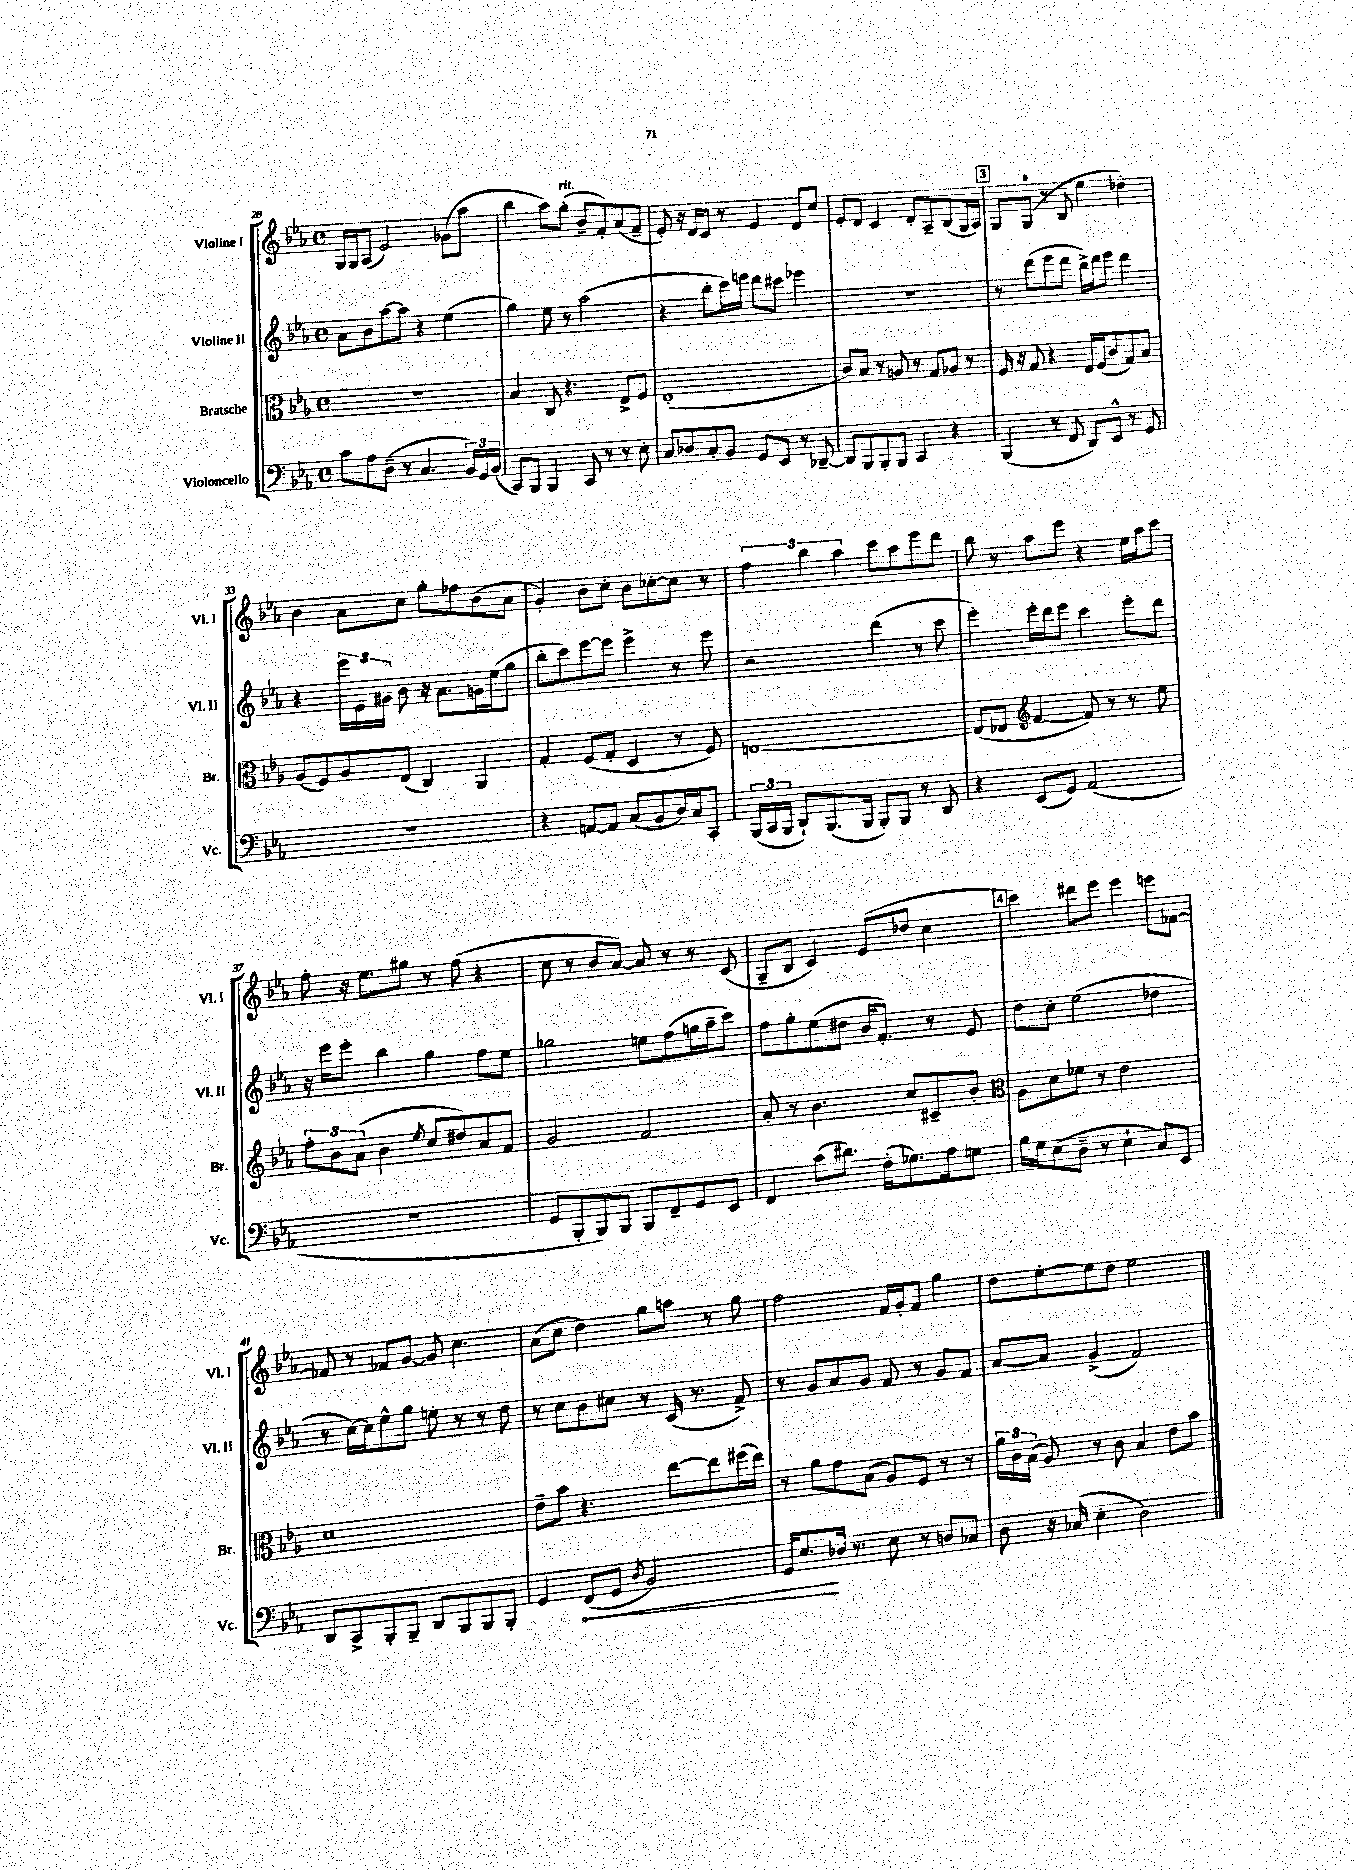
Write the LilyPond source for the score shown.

<<
\new StaffGroup <<
\new Staff = "s0" \with { instrumentName = "Violine I" shortInstrumentName = "Vl. I" } {
    \clef treble \key ees \major \defaultTimeSignature \time 4/4
    \autoBeamOff g16[ g16 aes8]( ees'2) ges'8[( aes''8] |
    bes''4 aes''8[) g''8]-.^\markup { \italic "rit." }( bes'8[-- f'8-.) aes'8( f'8]-- |
    ees'8-.) r16 d'16[ c'8] r8 ees'4 d'8[ c''8] |
    ees'8[-. d'8] c'4 d'8[-. aes8-- bes8( g16 aes16]) |
    \mark \markup { \box "3" } g8[ g8]-0( r8 bes8 ees''4 des''4-.) |
    bes'4 aes'8[ c''8] g''8[-. fes''8 bes'8( aes'8] |
    g'4-.) bes'8[ c''8]-. bes'8[ ces''8~-. ces''8] r8 |
    \tuplet 3/2 { f''4 bes''4 aes''4 } c'''8[ aes''8 ees'''8 d'''8] |
    bes''8 r8 aes''8[ ees'''8] r4 ees''16[ aes''16 c'''8] |
    f''8-. r16 ees''8.[ gis''8] r8 f''8( r4 |
    c''8 r8 bes'8[ aes'8]~) aes'8 r8 r8 c'8( |
    g8[-- bes8] c'4) ees'8[( des''8] c''4 |
    \mark \markup { \box "4" } c'''4) dis'''8[ ees'''8] ees'''4 e'''8[ fes'8]~ |
    fes'8 r8 fes'8[ g'8]~ g'8 c''4. |
    aes'8[( c''8] d''4) g''8[ a''8] r8 g''8 |
    f''2 f'16[ g'16-. f'8] g''4 |
    d''8[ ees''8~-. ees''8 d''8] ees''2 \bar "|." |
}
\new Staff = "s1" \with { instrumentName = "Violine II" shortInstrumentName = "Vl. II" } {
    \clef treble \key ees \major \defaultTimeSignature \time 4/4
    \autoBeamOff aes'8[ bes'8 aes''8~ aes''8] r4 ees''4( |
    g''4) ees''8 r8 aes''2( |
    r4 bes''8[-. c'''16) e'''16] d'''8[ cis'''8] ees'''4 |
    R1 |
    \mark \markup { \box "3" } r8 d'''8[( ees'''8 d'''8] bes''16[->) d'''16 ees'''8] d'''4 |
    r4 \tuplet 3/2 { ees'''16[ ees'16 gis'16] } bes'8 r16 aes'8.[ g'16 ees''16( g''8] |
    bes''8[-. c'''8) ees'''8~ ees'''8] ees'''4-> r8 ees'''8 |
    r2 d'''4( r8 c'''8 |
    ees'''4-.) ees'''16[-. d'''16 ees'''8] c'''4 ees'''8[-. d'''8] |
    r16 ees'''16[ ees'''8]-. bes''4 g''4 f''8[ ees''8] |
    ges''2 e''8[ f''8( g''16 aes''16-- c'''8]) |
    f''8[ g''8-. ees''8( dis''8] bes'16[ f'8.]-.) r8 ees'8 |
    \mark \markup { \box "4" } d''8[ c''8]-. ees''2( des''4 |
    r8 c''16[~) c''16 ees''8-^ g''8] e''8-. r8 r8 d''8 |
    r8 c''8[ bes'8 cis''8] r8 c'16( r8. f'8->) |
    r8 g'8[ aes'8 g'8] f'8 r8 g'8[ f'8] |
    aes'8[~ aes'8] g'4->( f'2) \bar "|." |
}
\new Staff = "s2" \with { instrumentName = "Bratsche" shortInstrumentName = "Br." } {
    \clef alto \key ees \major \defaultTimeSignature \time 4/4
    \autoBeamOff R1 |
    bes4 c8 r4. ees8[-> f8] |
    ees1-.( |
    c'8[) bes8] r8 a8 r8 g8[ aes8] r8 |
    \mark \markup { \box "3" } f16 r16 g8 r4 ees16[ f16( c'8 g8) bes8] |
    aes8[( f8) aes8 ees8]( c4) aes,4 |
    g4-. f8[( g8]-. d4 r8 f8) |
    e1~ |
    e8[( ees8] \clef treble f'4~ f'8) r8 r8 ees''8 |
    \tuplet 3/2 { f''8[-. bes'8 aes'8]( } bes'4 \acciaccatura { ees''8 } c''8[ dis''8) aes'8 f'8] |
    g'2 f'2 |
    aes'8-. r8 bes'4. c''8[ cis'8-- bes'8]-. |
    \mark \markup { \box "4" } \clef alto aes8[ d'8 fes'8] r8 ees'2 |
    d'1 |
    ees'8[-- bes'8] r4. ees''8[~ ees''8 fis''16( ees''16]) |
    r8 aes'8[ g'8 bes8]( aes8[) f8] r8 r8 |
    \tuplet 3/2 { aes'16[ c'16 bes16]( } aes8) r8 c'8 bes4 ees'8[ bes'8] \bar "|." |
}
\new Staff = "s3" \with { instrumentName = "Violoncello" shortInstrumentName = "Vc." } {
    \clef bass \key ees \major \defaultTimeSignature \time 4/4
    \autoBeamOff c'8[ aes8 d8]--( r8 c4. \tuplet 3/2 { bes,16[) g,16 bes,16]( } |
    c,8[) bes,,8] bes,,4 c,8 r8 r8 ees8-. |
    c8[ des8 c8-. bes,8] g,8[ ees,8] r8 des,8~-- |
    des,8[ bes,,8 bes,,8-. bes,,8] c,4 r4 |
    \mark \markup { \box "3" } bes,,4( r8 f,8 d,8[) ees,8]-^ r8 g,8 |
    R1 |
    r4 a,8[~ a,8] c8[( bes,8 d16) c16 c,8]-. |
    \tuplet 3/2 { bes,,16[( c,16 bes,,16] } d,8[-!) bes,,8.( bes,,16] bes,,8[-.) bes,,8] r8 d,8 |
    r4 ees,8[( g,8]) aes,2( |
    r1 |
    g,8[ bes,,8-. bes,,8) bes,,8] bes,,8[ f,8-- g,8 ees,8] |
    f,4 c'8[( dis'8.]) f16[-.( ges8.) aes16 g8] |
    \mark \markup { \box "4" } bes16[ g16 ees8( d8]-- r8 ees4-! c8[) ees,8] |
    d,8[ c,8-> bes,,8-. bes,,8]-- d,8[ bes,,8 bes,,8 bes,,8]-. |
    g,4 \once \override Hairpin.circled-tip = ##t f,8[\<( g,8] \acciaccatura { d8 } bes,2) |
    g,16[ ees8.\! des16] r8. ees8 r8 d8[ ces8] |
    d8 r16 ces16( ees4-. d2) \bar "|." |
}
>>
>>
\layout { \context { \Score currentBarNumber = #28 } }
